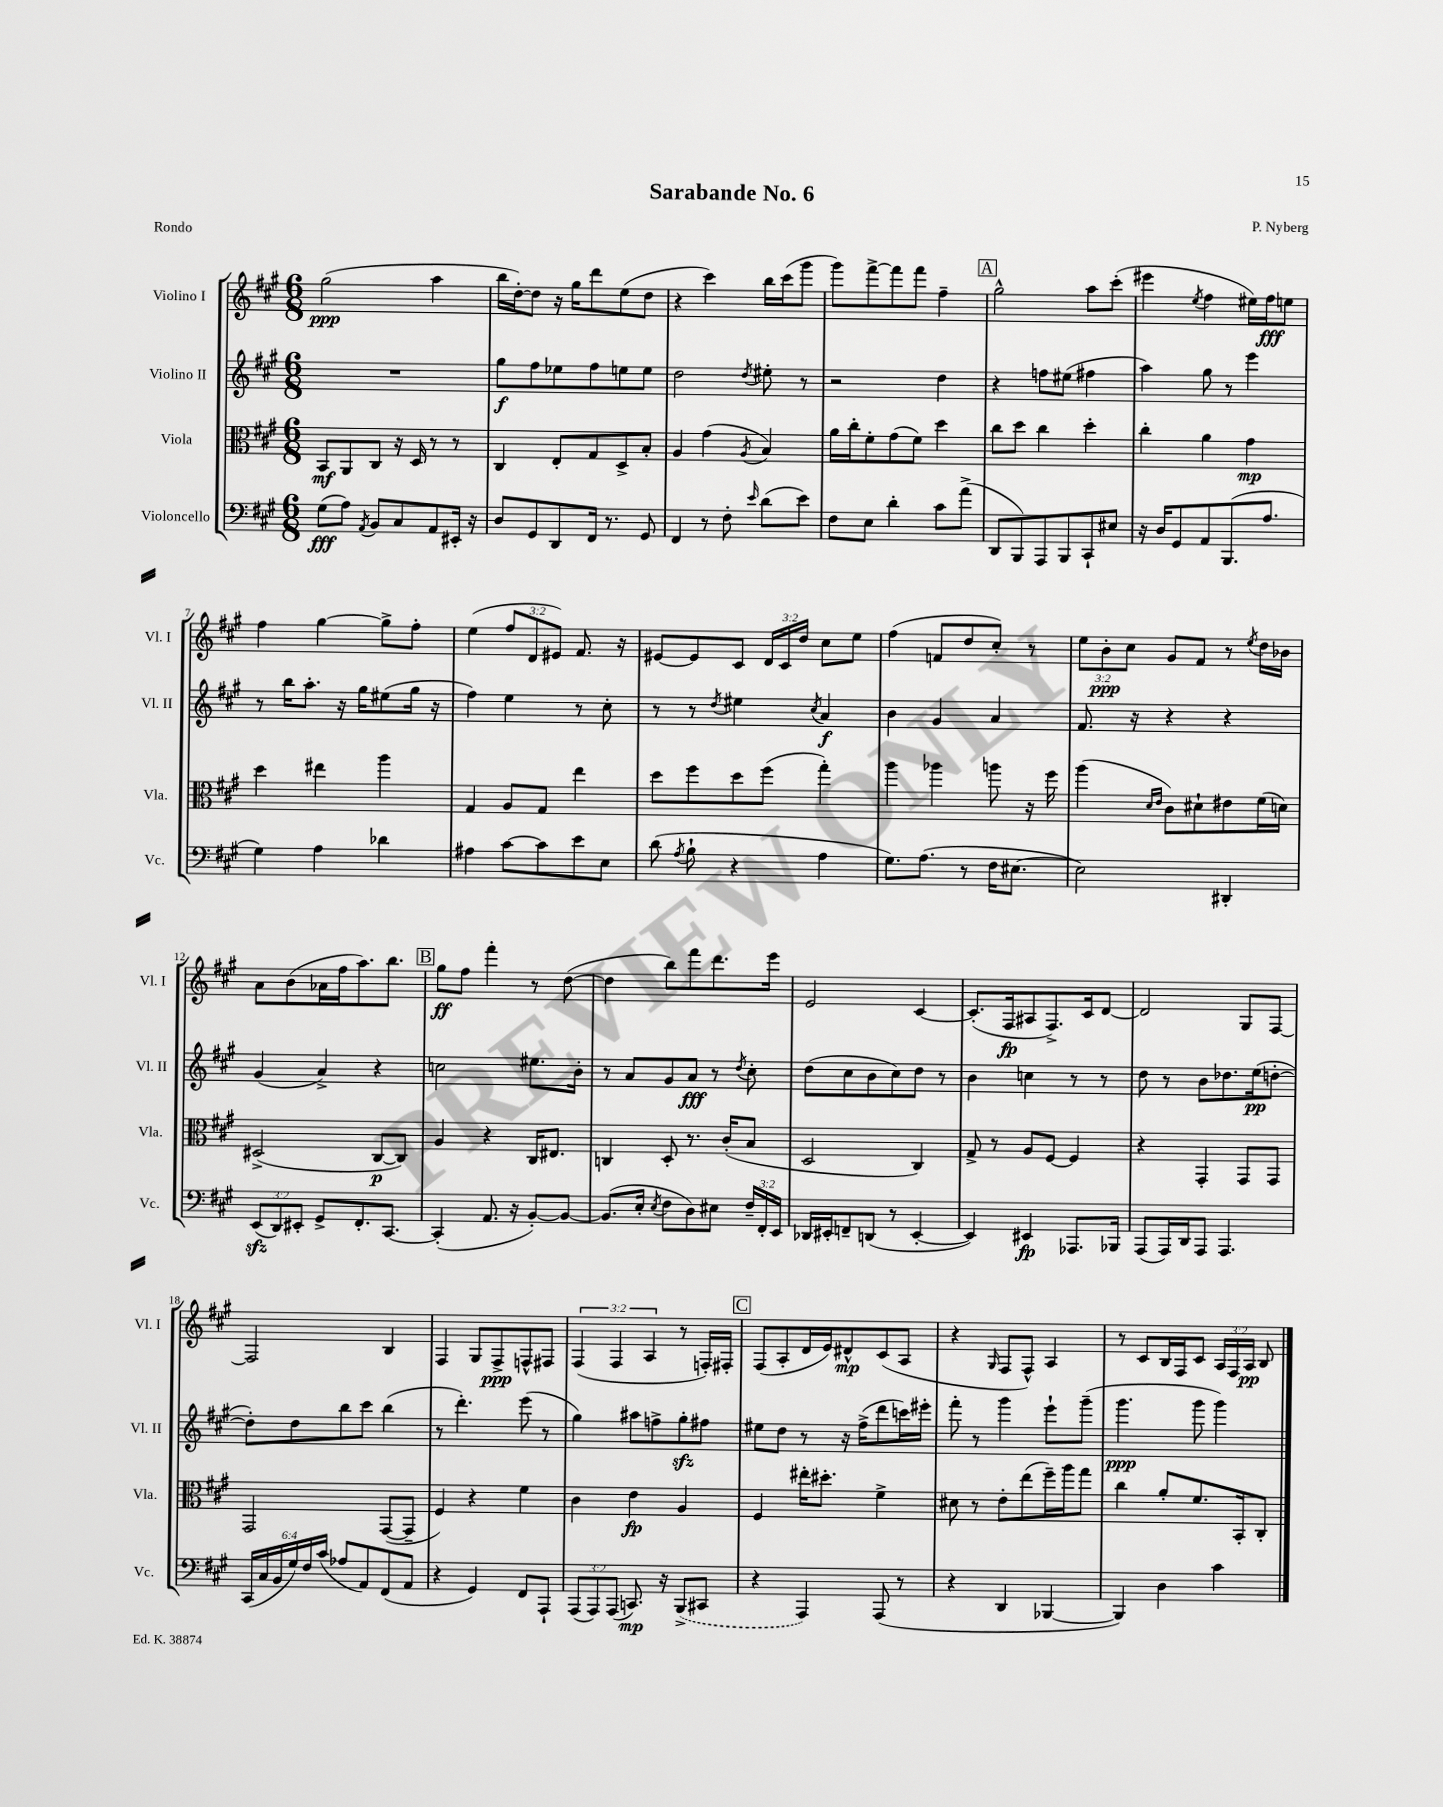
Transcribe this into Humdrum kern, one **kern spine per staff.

**kern	**dynam	**kern	**dynam	**kern	**dynam	**kern	**dynam
*part4	*part4	*part3	*part3	*part2	*part2	*part1	*part1
*staff4	*staff4	*staff3	*staff3	*staff2	*staff2	*staff1	*staff1
*I"Violoncello	*	*I"Viola	*	*I"Violino II	*	*I"Violino I	*
*I'Vc.	*	*I'Vla.	*	*I'Vl. II	*	*I'Vl. I	*
*clefF4	*	*clefC3	*	*clefG2	*	*clefG2	*
*k[f#c#g#]	*	*k[f#c#g#]	*	*k[f#c#g#]	*	*k[f#c#g#]	*
*M6/8	*	*M6/8	*	*M6/8	*	*M6/8	*
=1	=1	=1	=1	=1	=1	=1	=1
(8G#\L	fff	8BB/L	mf	2.r	.	(2gg#\	ppp
8A\J)	.	8AA/	.	.	.	.	.
8qAA/	.	.	.	.	.	.	.
8BB/L	.	8C#/J	.	.	.	.	.
8C#/	.	16r	.	.	.	.	.
.	.	16D/	.	.	.	.	.
8AA/	.	8r	.	.	.	4aa\	.
16EE#X'/Jk	.	8r	.	.	.	.	.
16r	.	.	.	.	.	.	.
=2	=2	=2	=2	=2	=2	=2	=2
8D/L	.	4C#/	.	8gg#\L	f	16bb\LL	.
.	.	.	.	.	.	[16dd'\J)	.
8GG#/	.	.	.	8ff#\	.	8dd\J]	.
8DD/	.	8E'/L	.	8ee-X\	.	16r	.
.	.	.	.	.	.	16gg#\KL	.
16FF#/Jk	.	8G#/	.	8ff#\	.	8ddd\	.
8.r	.	.	.	.	.	.	.
.	.	8D^/	.	8een\	.	(8ee\	.
8GG#/	.	8B'/J	.	8ee\J	.	8dd\J	.
=3	=3	=3	=3	=3	=3	=3	=3
4FF#/	.	4A/	.	2dd\	.	4r	.
8r	.	(4g#\	.	.	.	4ccc#\)	.
8F#'\	.	.	.	.	.	.	.
16qqe/	.	8qA/	.	8qdd/	.	.	.
(8d\L	.	4B/)	.	8ee#X'\	.	16bb\LL	.
.	.	.	.	.	.	(16ccc#\J	.
8e\J)	.	.	.	8r	.	8ggg#\J	.
=4	=4	=4	=4	=4	=4	=4	=4
8F#\L	.	16a\LL	.	2r	.	8ggg#\L)	.
.	.	16cc#'\J	.	.	.	.	.
8E\J	.	8f#'\	.	.	.	[8fff#^\	.
4d'\	.	(8g#\	.	.	.	8fff#\]	.
.	.	8f#\J)	.	.	.	8fff#\J	.
8c#\L	.	4dd\	.	4dd\	.	4ff#~\	.
(8a^\J	.	.	.	.	.	.	.
!!LO:REH:place=s1:t=A
=5	=5	=5	=5	=5	=5	=5	=5
8DD/L	.	8cc#\L	.	4r	.	2gg#^^\	.
8BBB/)	.	8dd\J	.	.	.	.	.
8AAA/	.	4cc#\	.	8ffn\L	.	.	.
8BBB/	.	.	.	(8ee#X\J	.	.	.
8CC#`/	.	4dd'\	.	4ff#X\	.	8aa\L	.
8E#X/J	.	.	.	.	.	(8ccc#'\J	.
=6	=6	=6	=6	=6	=6	=6	=6
16r	.	4cc#'\	.	4aa\)	.	4eee#X\	.
16D/KL	.	.	.	.	.	.	.
8GG#/	.	.	.	.	.	.	.
.	.	.	.	.	.	8qee/	.
8AA/	.	4a\	.	8gg#\	.	4ff#\	.
(8.BBB/	.	.	.	8r	.	.	.
.	.	4g#\	mp	4eee\	.	16ee#X\LL)	.
8.A/J	.	.	.	.	.	16ff#\J	fff
.	.	.	.	.	.	8een\J	.
!!LO:LB:g=z
=7	=7	=7	=7	=7	=7	=7	=7
4G#\)	.	4dd\	.	8r	.	4ff#\	.
.	.	.	.	16bb\KL	.	.	.
.	.	.	.	8.aa'\J	.	.	.
4A\	.	4ee#X\	.	.	.	[4gg#\	.
.	.	.	.	16r	.	.	.
.	.	.	.	16gg#\KL	.	.	.
4d-X\	.	4aa\	.	(8ee#X\	.	8gg#^\L]	.
.	.	.	.	16gg#\Jk	.	8ff#'\J	.
.	.	.	.	16r	.	.	.
=8	=8	=8	=8	=8	=8	=8	=8
4A#X\	.	4G#/	.	4ff#\)	.	(4ee\	.
[8c#\L	.	8A/L	.	4ee\	.	12ff#/L	.
.	.	.	.	.	.	12d/	.
8c#\]	.	8G#/J	.	.	.	.	.
.	.	.	.	.	.	12e#X/J)	.
8e\	.	4ee\	.	8r	.	8.f#/	.
8E\J	.	.	.	8cc#'\	.	.	.
.	.	.	.	.	.	16r	.
=9	=9	=9	=9	=9	=9	=9	=9
(8d\	.	8dd\L	.	8r	.	[8e#X/L	.
8qA/	.	.	.	.	.	.	.
8B`\	.	8ff#\	.	8r	.	8e#/]	.
.	.	.	.	8qdd/	.	.	.
4r	.	8dd\	.	4ee#X\	.	8c#/J	.
.	.	(8ff#\J	.	.	.	24d/LL	.
.	.	.	.	.	.	24c#/	.
.	.	.	.	.	.	24dd/JJ	.
.	.	.	.	8qcc#/	.	.	.
4A\	.	4gg#'\)	.	4a/	f	8cc#\L	.
.	.	.	.	.	.	8ee\J	.
=10	=10	=10	=10	=10	=10	=10	=10
8.G#\L)	.	4aa\	.	4b\	.	(4ff#\	.
(8.A\J	.	.	.	.	.	.	.
.	.	4aa-X\	.	4g#/	.	8fn/L	.
8r	.	.	.	.	.	8dd/	.
16F#\KL	.	8aan\	.	4a/	.	8cc#'/J)	.
[8.E#X\J	.	.	.	.	.	.	.
.	.	16r	.	.	.	8r	.
.	.	16ff#\	.	.	.	.	.
=11	=11	=11	=11	=11	=11	=11	=11
2E#\])	.	(4aa\	.	8.f#/	.	12ee\L	.
.	.	.	.	.	.	12b'\	ppp
.	.	.	.	.	.	12cc#\J	.
.	.	.	.	16r	.	.	.
.	.	16qqd/LL	.	.	.	.	.
.	.	16qqe/JJ	.	.	.	.	.
.	.	8c#\L)	.	4r	.	8g#/L	.
.	.	8d#X`\	.	.	.	8f#/J	.
4DD#X'/	.	8e#X\	.	4r	.	8r	.
.	.	.	.	.	.	8qee/	.
.	.	(16f#\L	.	.	.	16dd\LL	.
.	.	16dn\JJ)	.	.	.	16b-X\JJ	.
!!LO:LB:g=z
=12	=12	=12	=12	=12	=12	=12	=12
(12EEzz/L	.	(2D#X^/	.	(4g#/	.	8a\L	.
12DD/)	.	.	.	.	.	.	.
.	.	.	.	.	.	(8b\	.
12EE#X'/J	.	.	.	.	.	.	.
8GG#^/L	.	.	.	4a^/)	.	16a-X\L	.
.	.	.	.	.	.	16ff#\J	.
8.FF#'/	.	.	.	.	.	8.aa\)	.
.	.	[8C#/L	p	4r	.	.	.
[8.CC#/J	.	.	.	.	.	8.bb\J	.
.	.	8C#/J])	.	.	.	.	.
!!LO:REH:place=s1:t=B
=13	=13	=13	=13	=13	=13	=13	=13
(4CC#'/]	.	4A/	.	2ccn\	.	8gg#\L	ff
.	.	.	.	.	.	8ff#\J	.
8.AA/	.	4r	.	.	.	4fff#'\	.
16r	.	.	.	.	.	.	.
[8BB'/L)	.	16C#/KL	.	8.ee#X\L	.	8r	.
.	.	8.E#X/J	.	.	.	.	.
8BB/J_	.	.	.	.	.	([8dd\	.
.	.	.	.	16b'\Jk	.	.	.
=14	=14	=14	=14	=14	=14	=14	=14
(8.BB/L]	.	4Cn/	.	8r	.	4dd\]	.
.	.	.	.	8a/L	.	.	.
16E'/Jk	.	.	.	.	.	.	.
8qE/	.	.	.	.	.	.	.
8F#\L	.	8D'/	.	8g#/	.	8bb\L)	.
8D\)	.	8.r	.	8a/J	fff	8fff#\	.
8E#X\J	.	.	.	8r	.	8.ddd\	.
.	.	(16c#'/KL	.	.	.	.	.
.	.	.	.	8qdd/	.	.	.
24F#~/LL	.	8B/J	.	8cc#'\	.	.	.
24FF#'/	.	.	.	.	.	.	.
.	.	.	.	.	.	16eee\Jk	.
24EE/JJ	.	.	.	.	.	.	.
=15	=15	=15	=15	=15	=15	=15	=15
16DD-X/LL	.	2D/	.	(8dd\L	.	2e/	.
16EE#X'/J	.	.	.	.	.	.	.
8FFn~/	.	.	.	8cc#\	.	.	.
(8DDn/J	.	.	.	8b\	.	.	.
8r	.	.	.	8cc#\)	.	.	.
[4EE#'/	.	4C#/)	.	8dd\J	.	[4c#/	.
.	.	.	.	8r	.	.	.
=16	=16	=16	=16	=16	=16	=16	=16
4EE#/])	.	8G#^/	.	4b\	.	(8.c#'/L]	.
.	.	8r	.	.	.	.	.
.	.	.	.	.	.	16F#/k	fp
4EE#X/	fp	8A/L	.	4ccn\	.	8A#X/	.
.	.	[8F#/J	.	.	.	8.F#^/)	.
8.AAA-X/L	.	4F#/]	.	8r	.	.	.
.	.	.	.	.	.	16c#/k	.
.	.	.	.	8r	.	[8d/J	.
16BBB-X/Jk	.	.	.	.	.	.	.
=17	=17	=17	=17	=17	=17	=17	=17
(8AAA/L	.	4r	.	8dd\	.	2d/]	.
16AAA/L)	.	.	.	8r	.	.	.
16DD/J	.	.	.	.	.	.	.
8AAA/J	.	4GG#'/	.	8b\L	.	.	.
4.AAA/	.	.	.	8.dd-X\	.	.	.
.	.	8GG#/L	.	.	.	8G#/L	.
.	.	.	.	(16ee\k	pp	.	.
.	.	8GG#/J	.	[8ddn'\J	.	[8F#/J	.
!!LO:LB:g=z
=18	=18	=18	=18	=18	=18	=18	=18
(24CC#/LL	.	2GG#/	.	8dd'\L])	.	2F#/]	.
24C#/	.	.	.	.	.	.	.
24BB/	.	.	.	.	.	.	.
24G#/)	.	.	.	8dd\	.	.	.
24F#/	.	.	.	.	.	.	.
(24c#/JJ	.	.	.	.	.	.	.
8A-X/L	.	.	.	8bb\	.	.	.
8AA/)	.	.	.	8ccc#\J	.	.	.
(8FF#/	.	([8GG#/L	.	(4bb\	.	4B/	.
8AA/J	.	8GG#~/J]	.	.	.	.	.
=19	=19	=19	=19	=19	=19	=19	=19
4r	.	4F#/)	.	8r	.	4F#/	.
.	.	.	.	4.ddd'\)	.	.	.
4GG#/)	.	4r	.	.	.	8G#/L	.
.	.	.	.	.	.	8F#^/	ppp
8FF#/L	.	4f#\	.	(8eee\	.	8Fn^^/	.
8AAA`/J	.	.	.	8r	.	8F#X/J	.
=20	=20	=20	=20	=20	=20	=20	=20
(12AAA/L	.	4c#\	.	4gg#\)	.	(6F#/	.
12AAA/)	.	.	.	.	.	.	.
(12AAA/J	.	.	.	.	.	6F#/	.
8.CCn/)	mp	4e\	fp	8aa#X\L	.	.	.
.	.	.	.	.	.	6A/	.
.	.	.	.	8ffn^\	.	.	.
16r	.	.	.	.	.	.	.
(8BBB^/L	.	4A/	.	8gg#zz'\	.	8r	.
8CC#X/J	.	.	.	8ff#X\J	.	16Fn'/LL)	.
.	.	.	.	.	.	16F#X'/JJ	.
!!LO:REH:place=s1:t=C
=21	=21	=21	=21	=21	=21	=21	=21
4r	.	4F#/	.	8ee#X\L	.	(8F#/L	.
.	.	.	.	8dd\J	.	8A'/	.
4AAA/)	.	16ee#X'\KL	.	8r	.	16d/L	.
.	.	8.dd#X'\J	.	.	.	16e/J)	.
.	.	.	.	16r	.	8d#X^^/	mp
.	.	.	.	(16ff#^\KL	.	.	.
(8AAA/	.	4f#^\	.	8ddd\	.	(8c#/	.
8r	.	.	.	16cccn\L)	.	8A/J	.
.	.	.	.	16eee#X'\JJ	.	.	.
=22	=22	=22	=22	=22	=22	=22	=22
4r	.	8d#X\	.	8fff#'\	.	4r	.
.	.	8r	.	8r	.	.	.
.	.	.	.	.	.	16qqG#/	.
4DD/	.	8e'\L	.	4ggg#\	.	8F#/L	.
.	.	(8ee\	.	.	.	8F#^^/J)	.
[4BBB-X/	.	16ff#~\L)	.	8eee`\L	.	4A/	.
.	.	16aa\J	.	.	.	.	.
.	.	8gg#\J	.	(8ggg#~\J	.	.	.
=23	=23	=23	=23	=23	=23	=23	=23
4BBB-/])	.	4cc#\	.	4.ggg#\	ppp	8r	.
.	.	.	.	.	.	8c#/L	.
4D\	.	8a'/L	.	.	.	16B/L	.
.	.	.	.	.	.	16F#/J	.
.	.	8.f#/	.	8ggg#\	.	8c#/J	.
4c#\	.	.	.	4ggg#\)	.	24A/LL	.
.	.	.	.	.	.	24F#/	.
.	.	16BB'/k	.	.	.	.	.
.	.	.	.	.	.	24A/JJ	pp
.	.	8C#'/J	.	.	.	8B/	.
==	==	==	==	==	==	==	==
*-	*-	*-	*-	*-	*-	*-	*-
